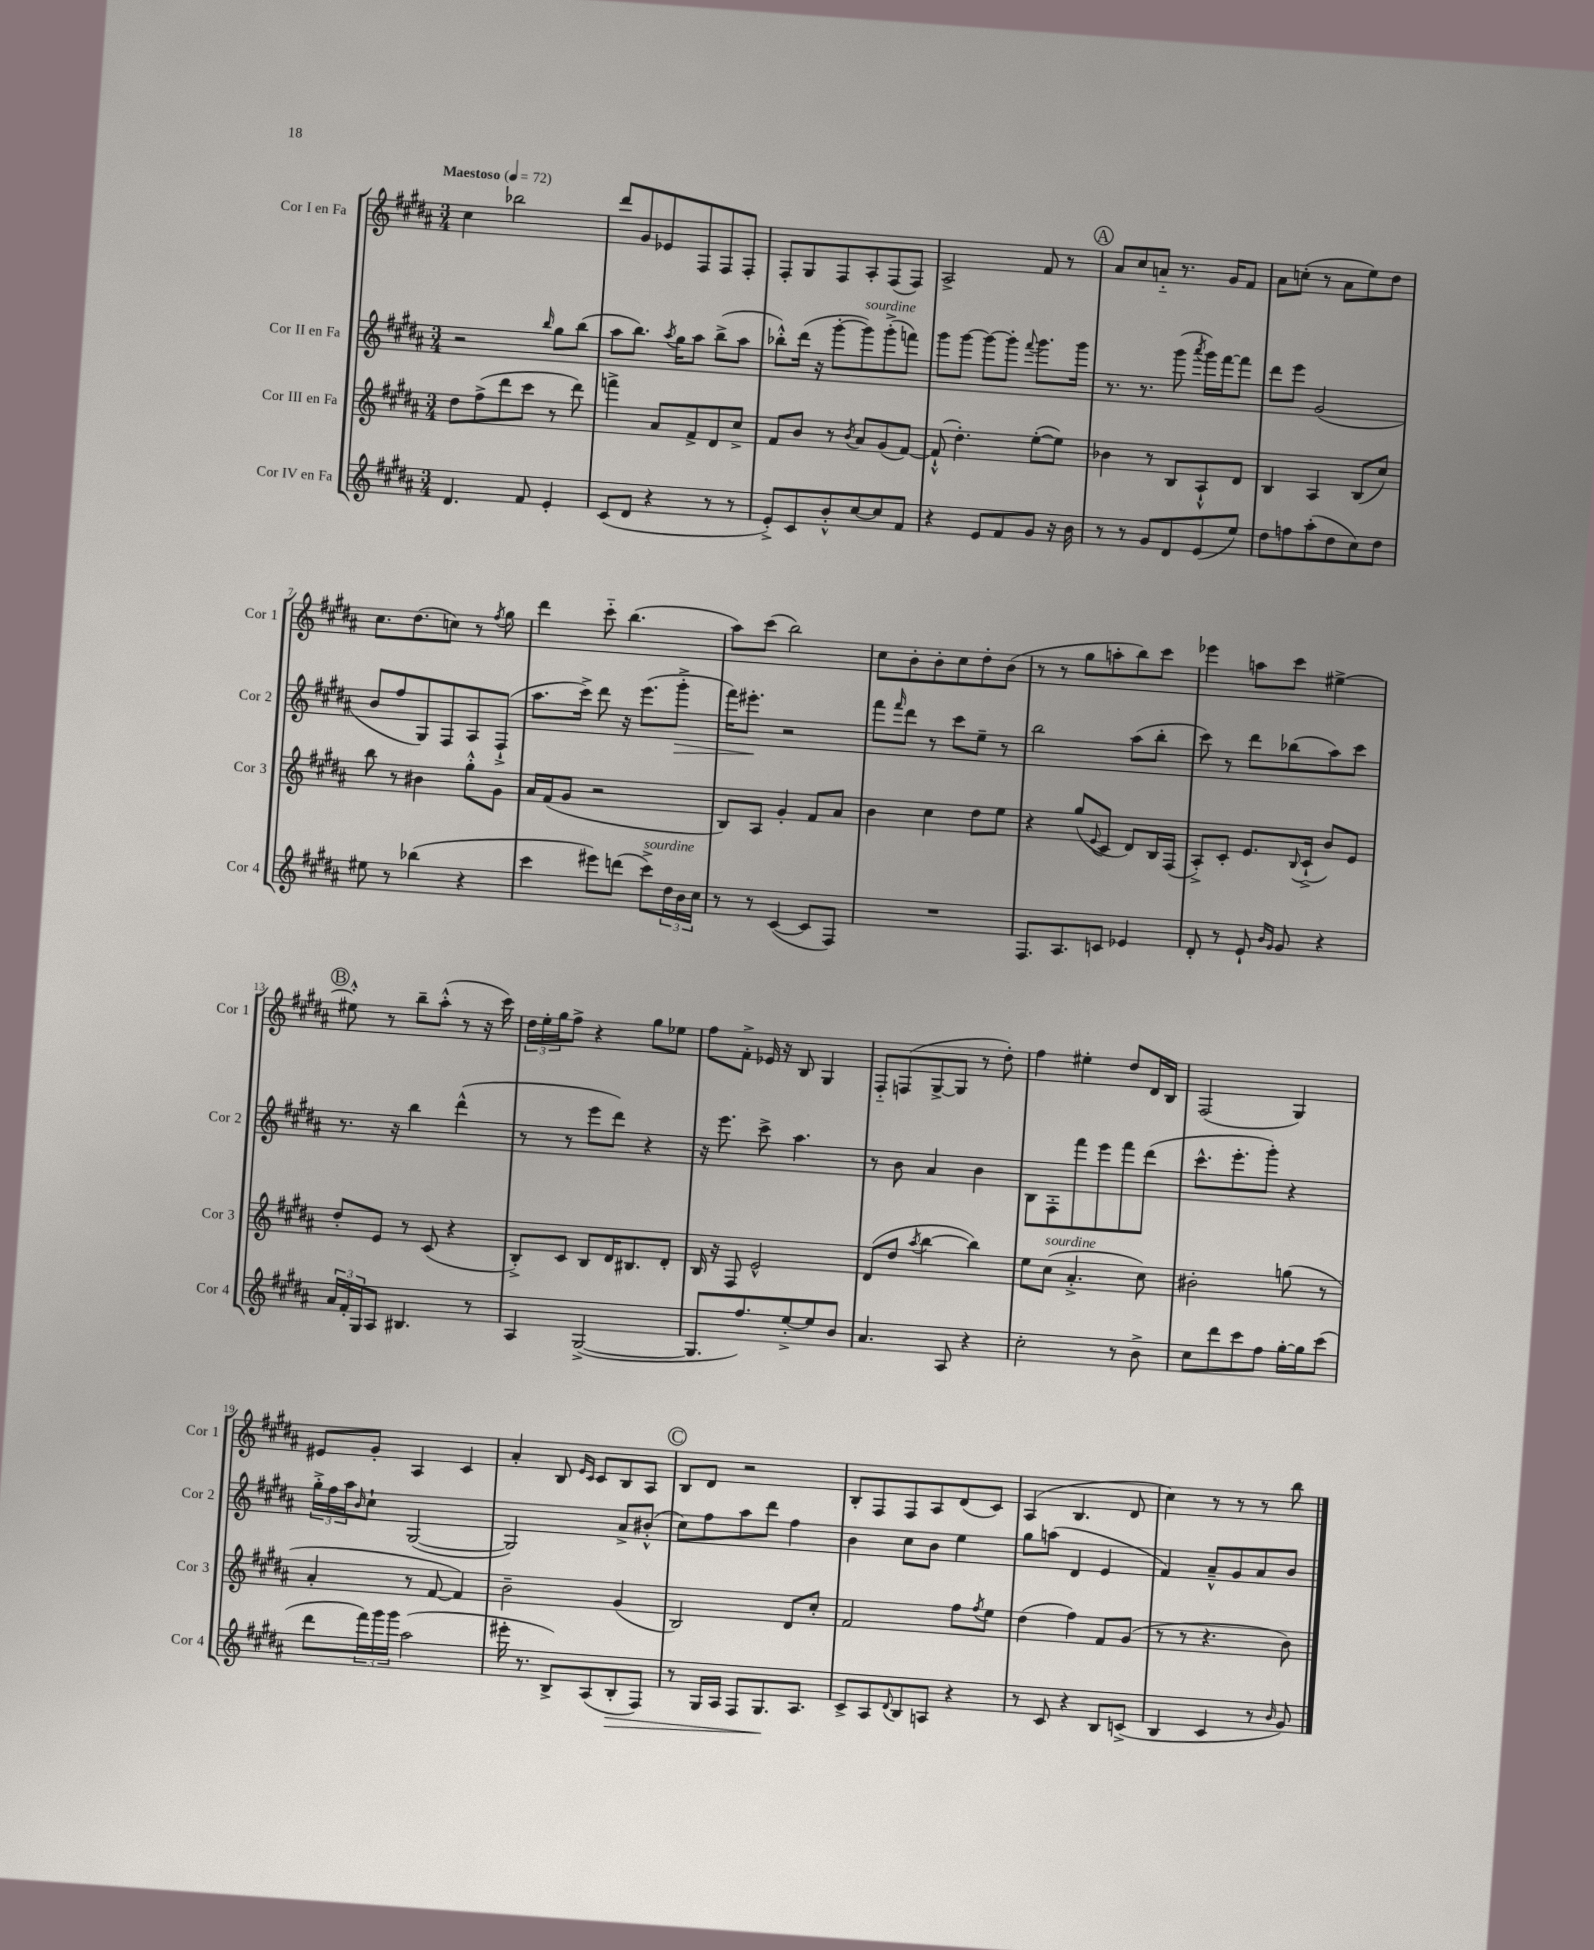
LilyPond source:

<<
\new StaffGroup <<
\new Staff = "s0" \with { instrumentName = "Cor I en Fa" shortInstrumentName = "Cor 1" } {
    \clef treble \key b \major \numericTimeSignature \time 3/4 \tempo "Maestoso" 4 = 72
    cis''4 bes''2 |
    dis'''8 gis'8 ees'8 fis8 fis8 fis8-. |
    fis8-. gis8 fis8 ais8-. fis8( fis8) |
    ais2-> fis'8 r8 |
    \mark \markup { \circle "A" } ais'8 cis''8 a'8-_ r8. gis'16 fis'8 |
    ais'8 c''8-.( r8 ais'8 e''8) dis''8 |
    cis''8. dis''8.( c''8) r8 \acciaccatura { fis''8 } gis''8 |
    dis'''4 cis'''8-_ b''4.( |
    ais''8) cis'''8( b''2) |
    cis''8 b'8-. b'8-. cis''8 dis''8-. b'8( |
    r8 r8 gis''8 a''8-. b''8) cis'''8 |
    ees'''4 a''8 cis'''8 eis''4~-> |
    \mark \markup { \circle "B" } eis''8-.-^ r8 b''8-- ais''8-.-^( r8 r16 cis'''16) |
    \tuplet 3/2 { dis''16 e''16-. gis''16 } fis''8-> r4 gis''8 ees''8 |
    fis''8 fis'8-.-> ees'16 r16 b8 gis4 |
    fis8-_ f8( gis8~-> gis8 r8 dis''8-.) |
    fis''4 eis''4-. dis''8 dis'16 b16 |
    fis2( gis4) |
    eis'8 gis'8-. ais4 cis'4 |
    ais'4-. b8 \grace { e'16 cis'16 } cis'8 b8 ais8 |
    \mark \markup { \circle "C" } b8 dis'8 r2 |
    b8-. fis8 fis8 ais8 dis'8( cis'8) |
    ais4( b4. dis'8 |
    cis''4) r8 r8 r8 b''8 \bar "|." |
}
\new Staff = "s1" \with { instrumentName = "Cor II en Fa" shortInstrumentName = "Cor 2" } {
    \clef treble \key b \major \numericTimeSignature \time 3/4
    r2 \grace { b''16 } gis''8 b''8( |
    ais''8 b''8.) \acciaccatura { ais''8 } gis''16 ais''8 b''8->( ais''8 |
    bes''8-.-^) dis'''16( r16 gis'''8~-. gis'''8^\markup { \italic "sourdine" }) gis'''8-.->( f'''8) |
    gis'''8 gis'''8~ gis'''8~ gis'''8-. \appoggiatura { fis'''8 } gis'''8. gis'''16 |
    \mark \markup { \circle "A" } r8. r8. gis'''8( \acciaccatura { ais'''8 } gis'''16) fis'''16~ fis'''8 |
    dis'''8 e'''8 gis'2( |
    b'8 fis''8 gis8) fis8 ais8 fis8-!->( |
    ais''8. cis'''16->) dis'''8 r16 e'''8.( gis'''8-.->\> |
    fis'''16) eis'''8.-.\! r2 |
    fis'''8 \grace { fis'''16 } dis'''8 r8 cis'''8 e''8-- r8 |
    b''2 ais''8( b''8-. |
    cis'''8) r8 dis'''8 bes''8( ais''8) cis'''8 |
    \mark \markup { \circle "B" } r8. r16 b''4 dis'''4-^( |
    r8 r8 e'''8 dis'''8) r4 |
    r16 e'''8. cis'''8-> ais''4. |
    r8 b'8 ais'4 b'4 |
    b8 fis8-. fis'''8 e'''8 fis'''8 dis'''8( |
    cis'''8.-^ e'''8.-. gis'''8-.) r4 |
    \tuplet 3/2 { gis''16-.-> fis''16 ais''16 } \grace { b'16 } cis''8-! gis2~( |
    gis2) ais'8-> bis'8-.-^( |
    \mark \markup { \circle "C" } cis''8) fis''8 ais''8 dis'''8 fis''4 |
    b'4 cis''8 b'8 e''4 |
    gis''8 a''8( dis'4 e'4 |
    fis'4) ais'8---^ gis'8 ais'8 b'8 \bar "|." |
}
\new Staff = "s2" \with { instrumentName = "Cor III en Fa" shortInstrumentName = "Cor 3" } {
    \clef treble \key b \major \numericTimeSignature \time 3/4
    dis''8 fis''8->( dis'''8 cis'''8 r8 dis'''8) |
    f'''4-> ais'8 fis'8-> dis'8 cis''8-> |
    fis'8 b'8 r8 \acciaccatura { b'8 } ais'8 gis'8( fis'8~) |
    fis'8-!-^( dis''4.-.) e''8~-.( e''8) |
    \mark \markup { \circle "A" } bes'4 r8 b8 ais8-!-^ dis'8 |
    b4 ais4 b8( cis''8) |
    b''8 r8 bis'4 gis''8-.-^ gis'8 |
    ais'16 fis'16( gis'8 r2 |
    b8) ais8 gis'4-. fis'8 ais'8 |
    b'4 cis''4 dis''8 e''8 |
    r4 gis''8( \appoggiatura { e'8 } cis'8 dis'8) b16 fis16( |
    ais8-.->) cis'8-. e'8. \appoggiatura { b8 } cis'16-!->( b'8) e'8 |
    \mark \markup { \circle "B" } dis''8-. e'8 r8 cis'8( r4 |
    b8-.->) cis'8 b8 dis'16 bis8. dis'8-. |
    b16 r16 fis8 e'2-^ |
    dis'8( dis''8 \acciaccatura { ais''8 } b''4~ b''4) |
    e''8 cis''8^\markup { \italic "sourdine" }( ais'4.-.-> cis''8) |
    bis'2-. g''8( r8 |
    ais'4-. r8 fis'8~ fis'4) |
    b'2-- gis'4( |
    \mark \markup { \circle "C" } b2) dis'8 cis''8-. |
    fis'2 fis''8 \acciaccatura { fis''8 } e''8 |
    dis''4( fis''4) fis'8 gis'8( |
    r8 r8 r4. b'8) \bar "|." |
}
\new Staff = "s3" \with { instrumentName = "Cor IV en Fa" shortInstrumentName = "Cor 4" } {
    \clef treble \key b \major \numericTimeSignature \time 3/4
    dis'4. fis'8 e'4-. |
    cis'8( dis'8 r4 r8 r8 |
    e'8-.->) cis'8 b'8-.-^ cis''8~ cis''8 fis'8 |
    r4 e'8 fis'8 gis'8 r16 b'16 |
    \mark \markup { \circle "A" } r8 r8 gis'8 dis'8 e'8( e''8) |
    dis''8 f''8 ais''8-.( dis''8 cis''8) dis''8 |
    eis''8 r8 bes''4( r4 |
    cis'''4 eis'''8) d'''8( cis'''8->^\markup { \italic "sourdine" }) \tuplet 3/2 { dis''16 b'16 cis''16 } |
    r8 r8 cis'4~( cis'8 fis8) |
    R2. |
    fis8. ais8. c'8 ees'4 |
    dis'8-. r8 e'8-! \grace { b'16 gis'16 } gis'8 r4 |
    \mark \markup { \circle "B" } \tuplet 3/2 { ais'16 fis'16-. gis16 } ais8 bis4. r8 |
    ais4 gis2~->( |
    gis8. fis''8.) e''8~-.-> e''8 b'8 |
    ais'4. ais8 r4 |
    cis''2-. r8 b'8-> |
    cis''8 dis'''8 cis'''8 fis''8 gis''16~-. gis''16 cis'''8( |
    dis'''8 \tuplet 3/2 { fis'''16) gis'''16 gis'''16 } ais''2( |
    eis'''16-. r8. b8->) ais8( b8-.\> fis8) |
    \mark \markup { \circle "C" } r8 gis16 ais16 fis8 gis8.\! ais8. |
    cis'8-> ais8 \appoggiatura { dis'8 } b8 a8 r4 |
    r8 cis'8 r4 b8 c'8->( |
    b4 cis'4 r8 \grace { b'16 } gis'8) \bar "|." |
}
>>
>>
